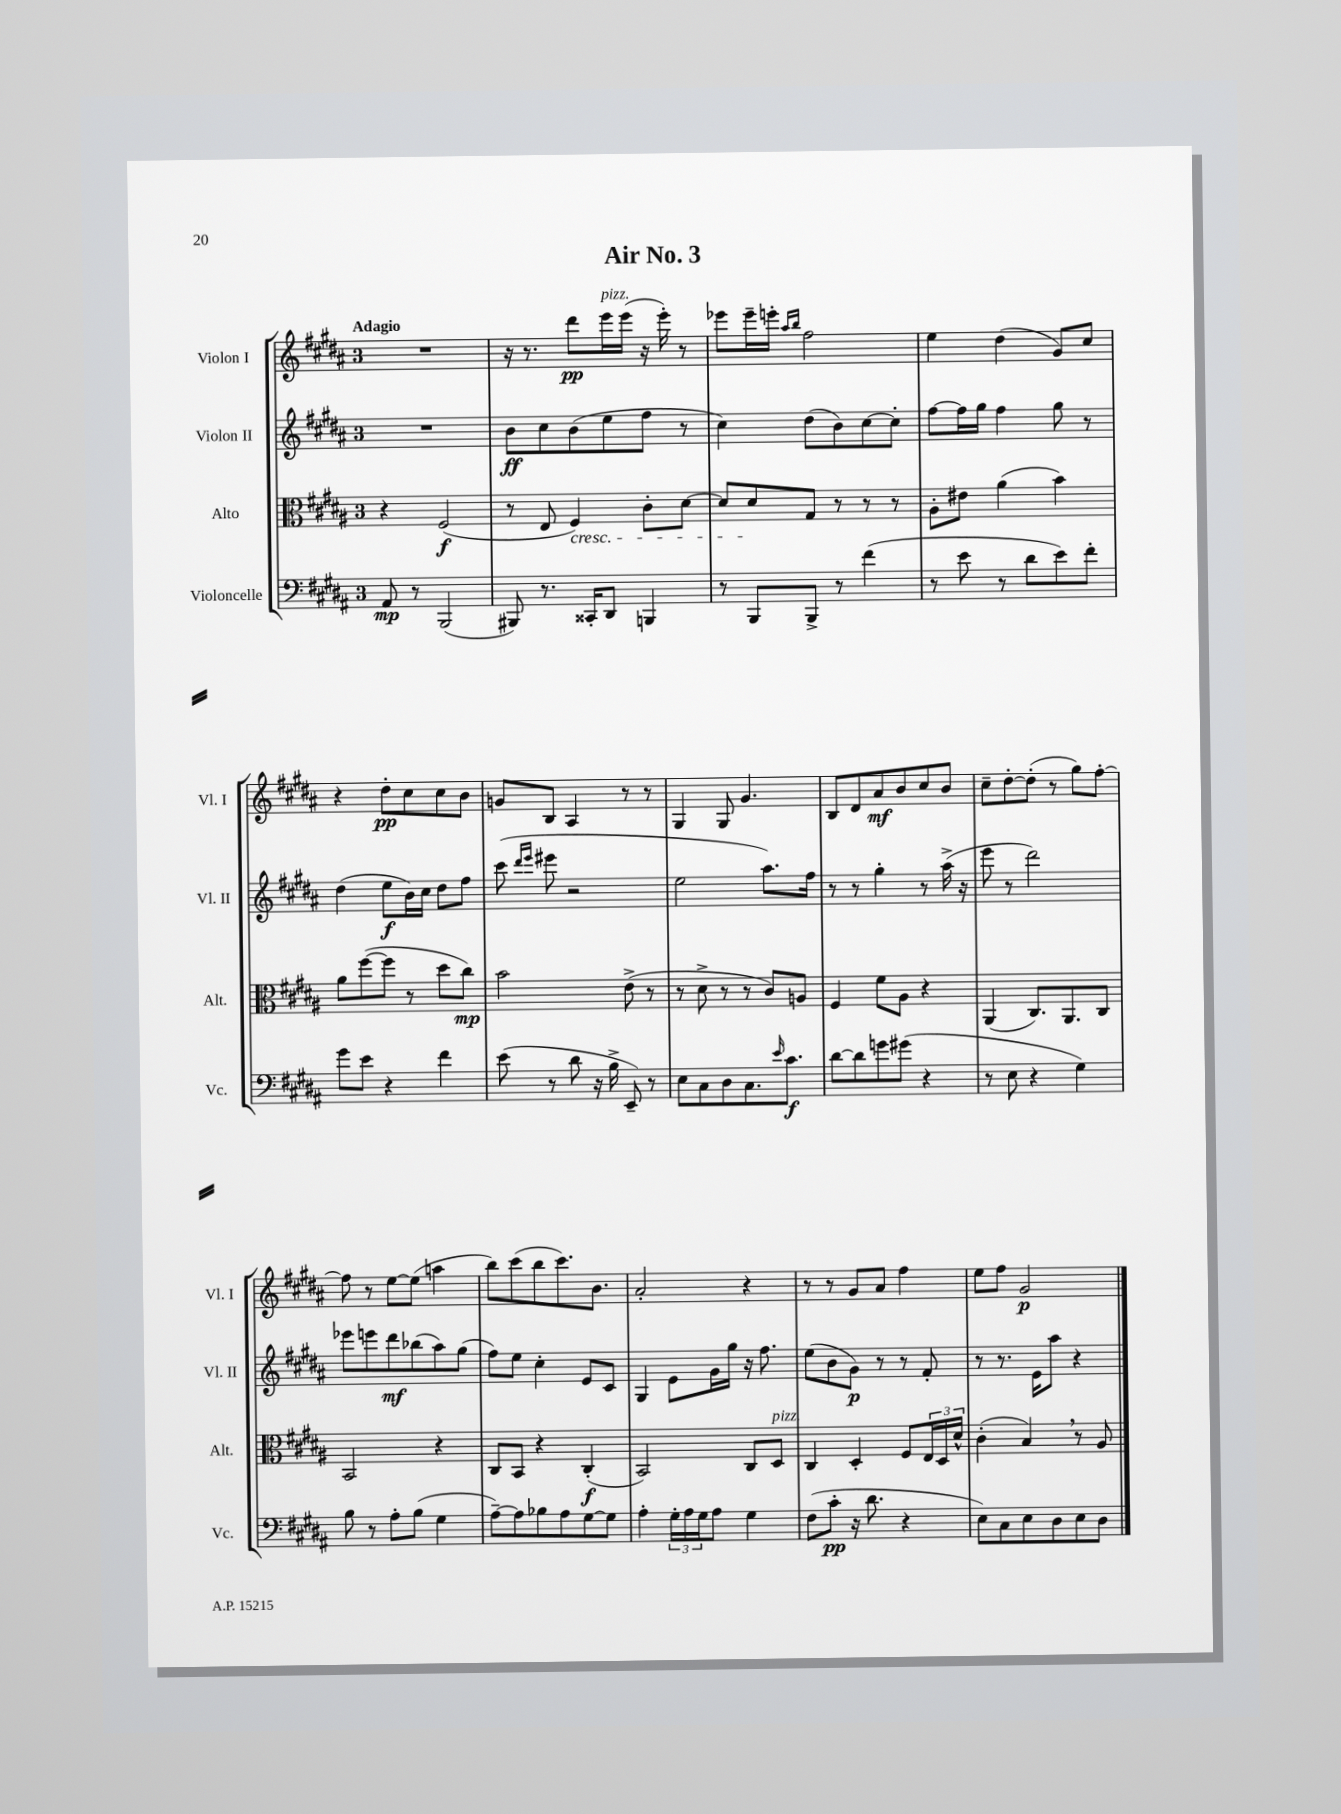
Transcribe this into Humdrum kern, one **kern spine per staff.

**kern	**dynam	**kern	**dynam	**kern	**dynam	**kern	**dynam
*part4	*part4	*part3	*part3	*part2	*part2	*part1	*part1
*staff4	*staff4	*staff3	*staff3	*staff2	*staff2	*staff1	*staff1
*I"Violoncelle	*	*I"Alto	*	*I"Violon II	*	*I"Violon I	*
*I'Vc.	*	*I'Alt.	*	*I'Vl. II	*	*I'Vl. I	*
*clefF4	*	*clefC3	*	*clefG2	*	*clefG2	*
*k[f#c#g#d#a#]	*	*k[f#c#g#d#a#]	*	*k[f#c#g#d#a#]	*	*k[f#c#g#d#a#]	*
*M3/4	*	*M3/4	*	*M3/4	*	*M3/4	*
=1	=1	=1	=1	=1	=1	=1	=1
!	!	!	!	!	!	!LO:TX:a:B:t=Adagio	!
8AA#/	mp	4r	.	2.r	.	2.r	.
8r	.	.	.	.	.	.	.
(2BBB/	.	(2F#/	f	.	.	.	.
=2	=2	=2	=2	=2	=2	=2	=2
8BBB#X/)	.	8r	.	8b\L	ff	16r	.
.	.	.	.	.	.	8.r	.
8.r	.	8E/	.	8cc#\	.	.	.
!	!	!LO:TX:b:i:t=cresc.	!	!	!	!	!
.	.	4F#/)	.	(8b\	.	8ddd#\L	pp
16CC##X'/KL	.	.	.	.	.	.	.
!	!	!	!	!	!	!LO:TX:a:i:t=pizz.	!
8DD#/J	.	.	.	8ee\	.	16eee\L	.
.	.	.	.	.	.	(16eee\JJ	.
4BBBn/	.	8c#'\L	.	8ff#\J	.	16r	.
.	.	.	.	.	.	16eee'\)	.
.	.	[8d#\J	.	8r	.	8r	.
=3	=3	=3	=3	=3	=3	=3	=3
8r	.	8d#/L]	.	4cc#\)	.	8eee-X\L	.
8BBB/L	.	8d#/	.	.	.	16eee-~\L	.
.	.	.	.	.	.	16eeen'\JJ	.
.	.	.	.	.	.	16qqaa#/LL	.
.	.	.	.	.	.	16qqbb/JJ	.
8BBB^/J	.	8G#/J	.	(8dd#\L	.	2ff#\	.
8r	.	8r	.	8b\)	.	.	.
(4f#\	.	8r	.	[8cc#\	.	.	.
.	.	8r	.	8cc#'\J]	.	.	.
=4	=4	=4	=4	=4	=4	=4	=4
8r	.	8A#'\L	.	[8ff#\L	.	4ee\	.
8e\	.	8e#X\J	.	16ff#\L]	.	.	.
.	.	.	.	16gg#\JJ	.	.	.
8r	.	(4a#\	.	4ff#\	.	(4dd#\	.
8d#\L	.	.	.	.	.	.	.
8e\)	.	4b\)	.	8gg#\	.	8g#/L)	.
8f#'\J	.	.	.	8r	.	8cc#/J	.
!!LO:LB:g=z
=5	=5	=5	=5	=5	=5	=5	=5
8g#\L	.	8a#\L	.	(4dd#\	.	4r	.
8e\J	.	([8ff#\	.	.	.	.	.
4r	.	8ff#\J]	.	8ee\L	f	8dd#'\L	pp
.	.	8r	.	16b\L)	.	8cc#\	.
.	.	.	.	16cc#\JJ	.	.	.
4f#\	.	8dd#\L	.	8dd#\L	.	8cc#\	.
.	.	8cc#\J)	mp	8ff#\J	.	8b\J	.
=6	=6	=6	=6	=6	=6	=6	=6
(8e\	.	2b\	.	(8ccc#\	.	8gn/L	.
.	.	.	.	16qqddd#/LL	.	.	.
.	.	.	.	16qqeee/JJ	.	.	.
8r	.	.	.	8eee#X\	.	8B/J	.
8d#\	.	.	.	2r	.	4A#/	.
16r	.	.	.	.	.	.	.
16B^\	.	.	.	.	.	.	.
8EE~/)	.	(8e^\	.	.	.	8r	.
8r	.	8r	.	.	.	8r	.
=7	=7	=7	=7	=7	=7	=7	=7
8E\L	.	8r	.	2ee\	.	4G#/	.
8C#\	.	8d#^\	.	.	.	.	.
8D#\	.	8r	.	.	.	8G#/	.
8.C#\	.	8r	.	.	.	4.g#/	.
.	.	8c#/L)	.	8.aa#\L)	.	.	.
16qqe/	.	.	.	.	.	.	.
8.c#\J	f	.	.	.	.	.	.
.	.	8An/J	.	.	.	.	.
.	.	.	.	16ff#\Jk	.	.	.
=8	=8	=8	=8	=8	=8	=8	=8
[8d#\L	.	4F#/	.	8r	.	8B/L	.
8d#\]	.	.	.	8r	.	8d#/	.
8gn\	.	8f#\L	.	4gg#'\	.	8a#/	mf
(8g#X\J	.	8A#\J	.	.	.	8b/	.
4r	.	4r	.	8r	.	8cc#/	.
.	.	.	.	(16aa#^\	.	8b/J	.
.	.	.	.	16r	.	.	.
=9	=9	=9	=9	=9	=9	=9	=9
8r	.	(4AA#/	.	8eee\	.	8cc#~\L	.
8E\	.	.	.	8r	.	[8dd#'\	.
4r	.	8.C#/L)	.	2ddd#\)	.	(8dd#'\J]	.
.	.	.	.	.	.	8r	.
.	.	8.AA#/	.	.	.	.	.
4G#\)	.	.	.	.	.	8gg#\L)	.
.	.	8C#/J	.	.	.	[8ff#'\J	.
!!LO:LB:g=z
=10	=10	=10	=10	=10	=10	=10	=10
8B\	.	2BB/	.	8eee-X\L	.	8ff#\]	.
8r	.	.	.	8eeen\	.	8r	.
8A#'\L	.	.	.	8ddd#\	mf	[8ee\L	.
(8B\J	.	.	.	(8bb-X\	.	(8ee\J]	.
4G#\	.	4r	.	8aa#\)	.	4aan\	.
.	.	.	.	(8gg#\J	.	.	.
=11	=11	=11	=11	=11	=11	=11	=11
[8A#~\L)	.	8C#/L	.	8ff#\L)	.	8bb\L)	.
8A#\]	.	8BB/J	.	8ee\J	.	(8ccc#\	.
8B-X\	.	4r	.	4cc#'\	.	8bb\	.
8A#\	.	.	.	.	.	8.ccc#\)	.
[8G#\	.	(4C#'/	f	8e/L	.	.	.
.	.	.	.	.	.	8.b\J	.
8G#\J]	.	.	.	8c#/J	.	.	.
=12	=12	=12	=12	=12	=12	=12	=12
4A#'\	.	2BB/)	.	4G#/	.	2a#'/	.
24G#'\LL	.	.	.	8e\L	.	.	.
24A#\	.	.	.	.	.	.	.
24G#\J	.	.	.	.	.	.	.
8A#\J	.	.	.	16g#\L	.	.	.
.	.	.	.	16gg#\JJ	.	.	.
4G#\	.	8C#/L	.	16r	.	4r	.
.	.	.	.	8.ff#\	.	.	.
!	!	!LO:TX:a:i:t=pizz.	!	!	!	!	!
.	.	8D#/J	.	.	.	.	.
=13	=13	=13	=13	=13	=13	=13	=13
(8F#\L	.	4C#/	.	(8ee\L	.	8r	.
8c#'\J	pp	.	.	8b\	.	8r	.
16r	.	4D#'/	.	8g#\J)	p	8g#/L	.
8.d#\	.	.	.	.	.	.	.
.	.	.	.	8r	.	8a#/J	.
4r	.	8F#/L	.	8r	.	4ff#\	.
.	.	24E/L	.	8f#'/	.	.	.
.	.	24D#/	.	.	.	.	.
.	.	24d#^^/JJ	.	.	.	.	.
=14	=14	=14	=14	=14	=14	=14	=14
8E\L)	.	(4c#'\	.	8r	.	8ee\L	.
8C#\	.	.	.	8.r	.	8ff#\J	.
8E\	.	4B,/)	.	.	.	2g#/	p
.	.	.	.	16e\KL	.	.	.
8D#\	.	.	.	8aa#\J	.	.	.
8E\	.	8r	.	4r	.	.	.
8D#\J	.	8A#/	.	.	.	.	.
==	==	==	==	==	==	==	==
*-	*-	*-	*-	*-	*-	*-	*-
